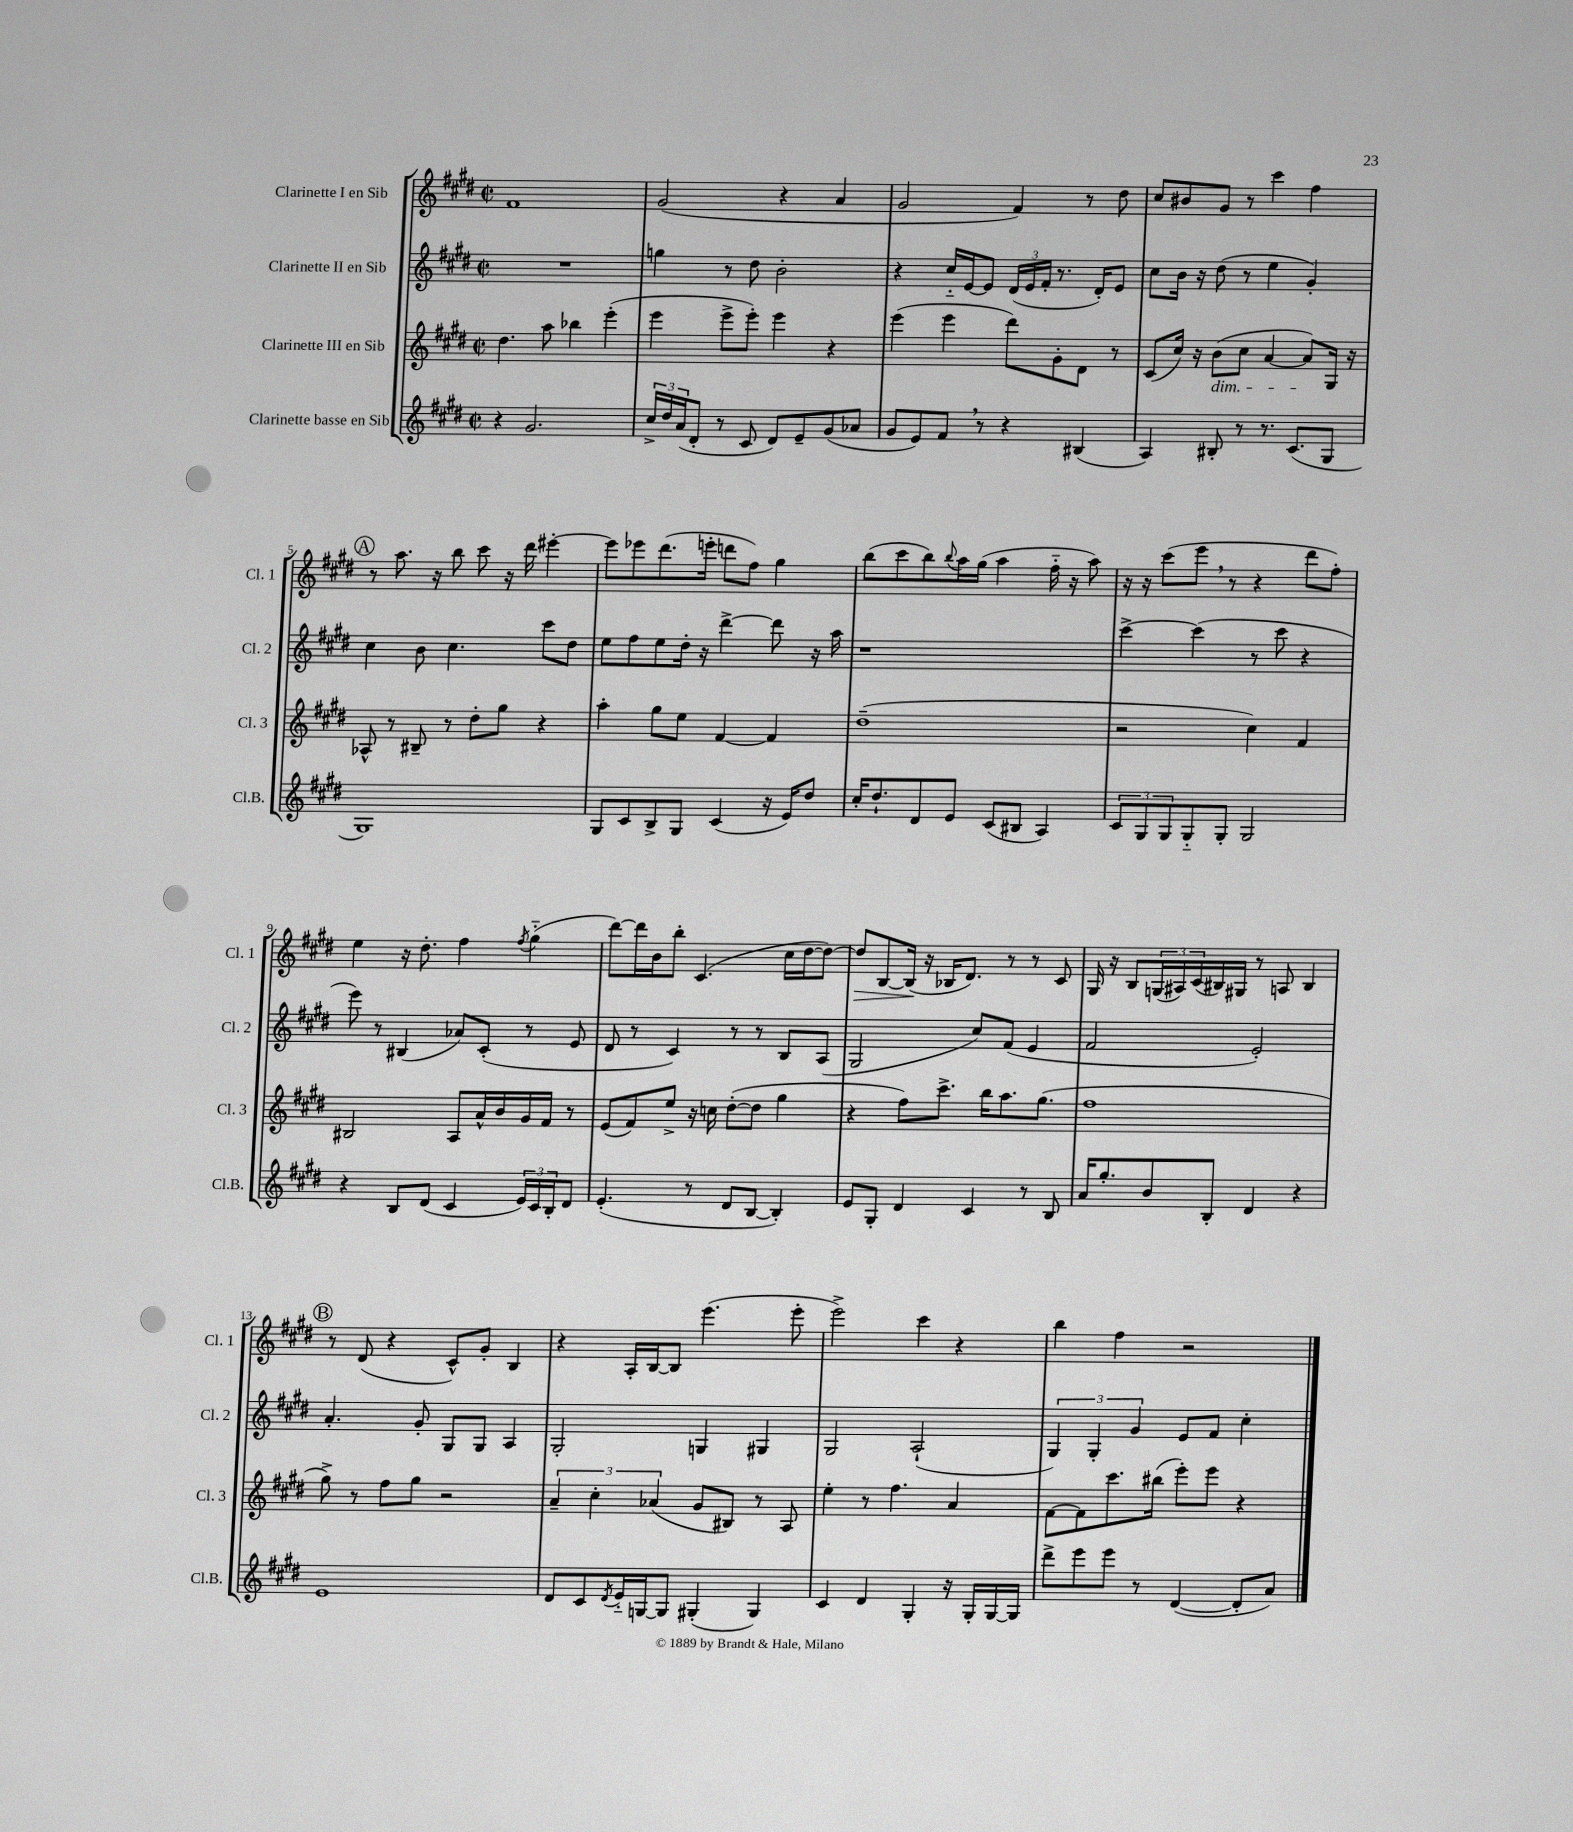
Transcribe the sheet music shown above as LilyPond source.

<<
\new StaffGroup <<
\new Staff = "s0" \with { instrumentName = "Clarinette I en Sib" shortInstrumentName = "Cl. 1" } {
    \clef treble \key e \major \defaultTimeSignature \time 2/2
    fis'1 |
    gis'2( r4 a'4 |
    gis'2 fis'4) r8 dis''8 |
    cis''8 bis'8 gis'8 r8 cis'''4 fis''4 |
    \mark \markup { \circle "A" } r8 a''8. r16 b''8 cis'''8 r16 dis'''16 eis'''4~-. |
    eis'''8 ees'''8 dis'''8.( e'''16-. d'''8 fis''8) gis''4 |
    b''8( cis'''8 b''8) \appoggiatura { b''8 } a''16 gis''16( a''4 fis''16-_ r16 a''8) |
    r16 r16 cis'''8( e'''8 \breathe r8 r4 dis'''8 fis''8-.) |
    e''4 r16 dis''8.-. fis''4 \acciaccatura { fis''8 } gis''4-_( |
    dis'''8~) dis'''16 b'16 b''8-. cis'4.( cis''16 dis''16~ dis''8~) |
    dis''8\> b8~ b16\!( r16 bes16 dis'8.) r8 r8 cis'8 |
    gis16 r16 b8 \tuplet 3/2 { g16( ais16) cis'16( } bis16) gis16 r8 a8 bis4 |
    \mark \markup { \circle "B" } r8 dis'8( r4 cis'8-^) gis'8-. b4 |
    r4 a16-. b16~ b8 e'''4.( e'''8-. |
    e'''2->) cis'''4 r4 |
    b''4 fis''4 r2 \bar "|." |
}
\new Staff = "s1" \with { instrumentName = "Clarinette II en Sib" shortInstrumentName = "Cl. 2" } {
    \clef treble \key e \major \defaultTimeSignature \time 2/2
    R1 |
    g''4 r8 dis''8 b'2-. |
    r4 cis''16-_ e'16~ e'8 \tuplet 3/2 { dis'16( e'16 fis'16-. } r8. dis'16-.) e'8 |
    cis''8 b'16 r16 dis''8( r8 e''4 gis'4-.) |
    \mark \markup { \circle "A" } cis''4 b'8 cis''4. cis'''8 dis''8 |
    e''8 fis''8 e''8 dis''16-. r16 dis'''4~-> dis'''8 r16 a''16 |
    r1 |
    cis'''4~-> cis'''4( r8 cis'''8 r4 |
    e'''8) r8 bis4( aes'8) cis'8-.( r8 e'8 |
    dis'8 r8 cis'4) r8 r8 b8 a8( |
    gis2 cis''8) fis'8( e'4 |
    fis'2 e'2-.) |
    \mark \markup { \circle "B" } a'4.-. gis'8-. gis8 gis8 a4 |
    gis2-. g4 gis4 |
    gis2 a2-!( |
    \tuplet 3/2 { gis4) gis4-. gis'4 } e'8 fis'8 cis''4-. \bar "|." |
}
\new Staff = "s2" \with { instrumentName = "Clarinette III en Sib" shortInstrumentName = "Cl. 3" } {
    \clef treble \key e \major \defaultTimeSignature \time 2/2
    dis''4. a''8 bes''4 e'''4-.( |
    e'''4 e'''8-> e'''8-.) e'''4 r4 |
    e'''4( e'''4 dis'''8) gis'8-. dis'8 r8 |
    cis'8( cis''16) r16 b'8\dim( cis''8 a'4~ a'8\!) gis16 r16 |
    \mark \markup { \circle "A" } aes8-^ r8 bis8-- r8 dis''8-. gis''8 r4 |
    a''4-. gis''8 e''8 fis'4~ fis'4 |
    dis''1--( |
    r2 cis''4) fis'4 |
    bis2 a8 a'16-^ b'16 gis'16 fis'16 r8 |
    e'8( fis'8) e''8-> r16 c''16 dis''8~-.( dis''8 gis''4 |
    r4 fis''8) cis'''8.-> b''16 a''8. gis''8.( |
    fis''1 |
    \mark \markup { \circle "B" } gis''8->) r8 fis''8 gis''8 r2 |
    \tuplet 3/2 { a'4-- cis''4-. aes'4( } gis'8 bis8) r8 a8 |
    e''4-. r8 fis''4. a'4 |
    fis'8~ fis'8 cis'''8. bis''16( e'''8-.) e'''8 r4 \bar "|." |
}
\new Staff = "s3" \with { instrumentName = "Clarinette basse en Sib" shortInstrumentName = "Cl.B." } {
    \clef treble \key e \major \defaultTimeSignature \time 2/2
    r4 gis'2. |
    \tuplet 3/2 { cis''16-> dis''16 a'16( } dis'8-. r8 cis'8 dis'8) e'8-- gis'8( aes'8 |
    gis'8 e'8) fis'8 \breathe r8 r4 bis4( |
    a4) bis8-. r8 r8. cis'8.( gis8 |
    \mark \markup { \circle "A" } gis1) |
    gis8 cis'8 b8-> gis8 cis'4( r16 e'16) dis''8 |
    cis''16-. dis''8.-! dis'8 e'8 cis'8( bis8 a4) |
    \tuplet 3/2 { cis'8 gis8 gis8 } gis8-_ gis8-. gis2 |
    r4 b8 dis'8( cis'4 \tuplet 3/2 { e'16) cis'16 b16-. } dis'8 |
    e'4.-.( r8 dis'8 b8~ b4-.) |
    e'8 gis8-. dis'4 cis'4 r8 b8 |
    a'16 gis''8.-. b'8 b8-. dis'4 r4 |
    \mark \markup { \circle "B" } e'1 |
    dis'8 cis'8 \acciaccatura { dis'8 } e'16-_ g16~ g8 gis4-.( gis4) |
    cis'4 dis'4 gis4-. r16 gis16-. gis16~ gis16 |
    dis'''8-> e'''8 e'''8 r8 dis'4~( dis'8-. a'8) \bar "|." |
}
>>
>>
